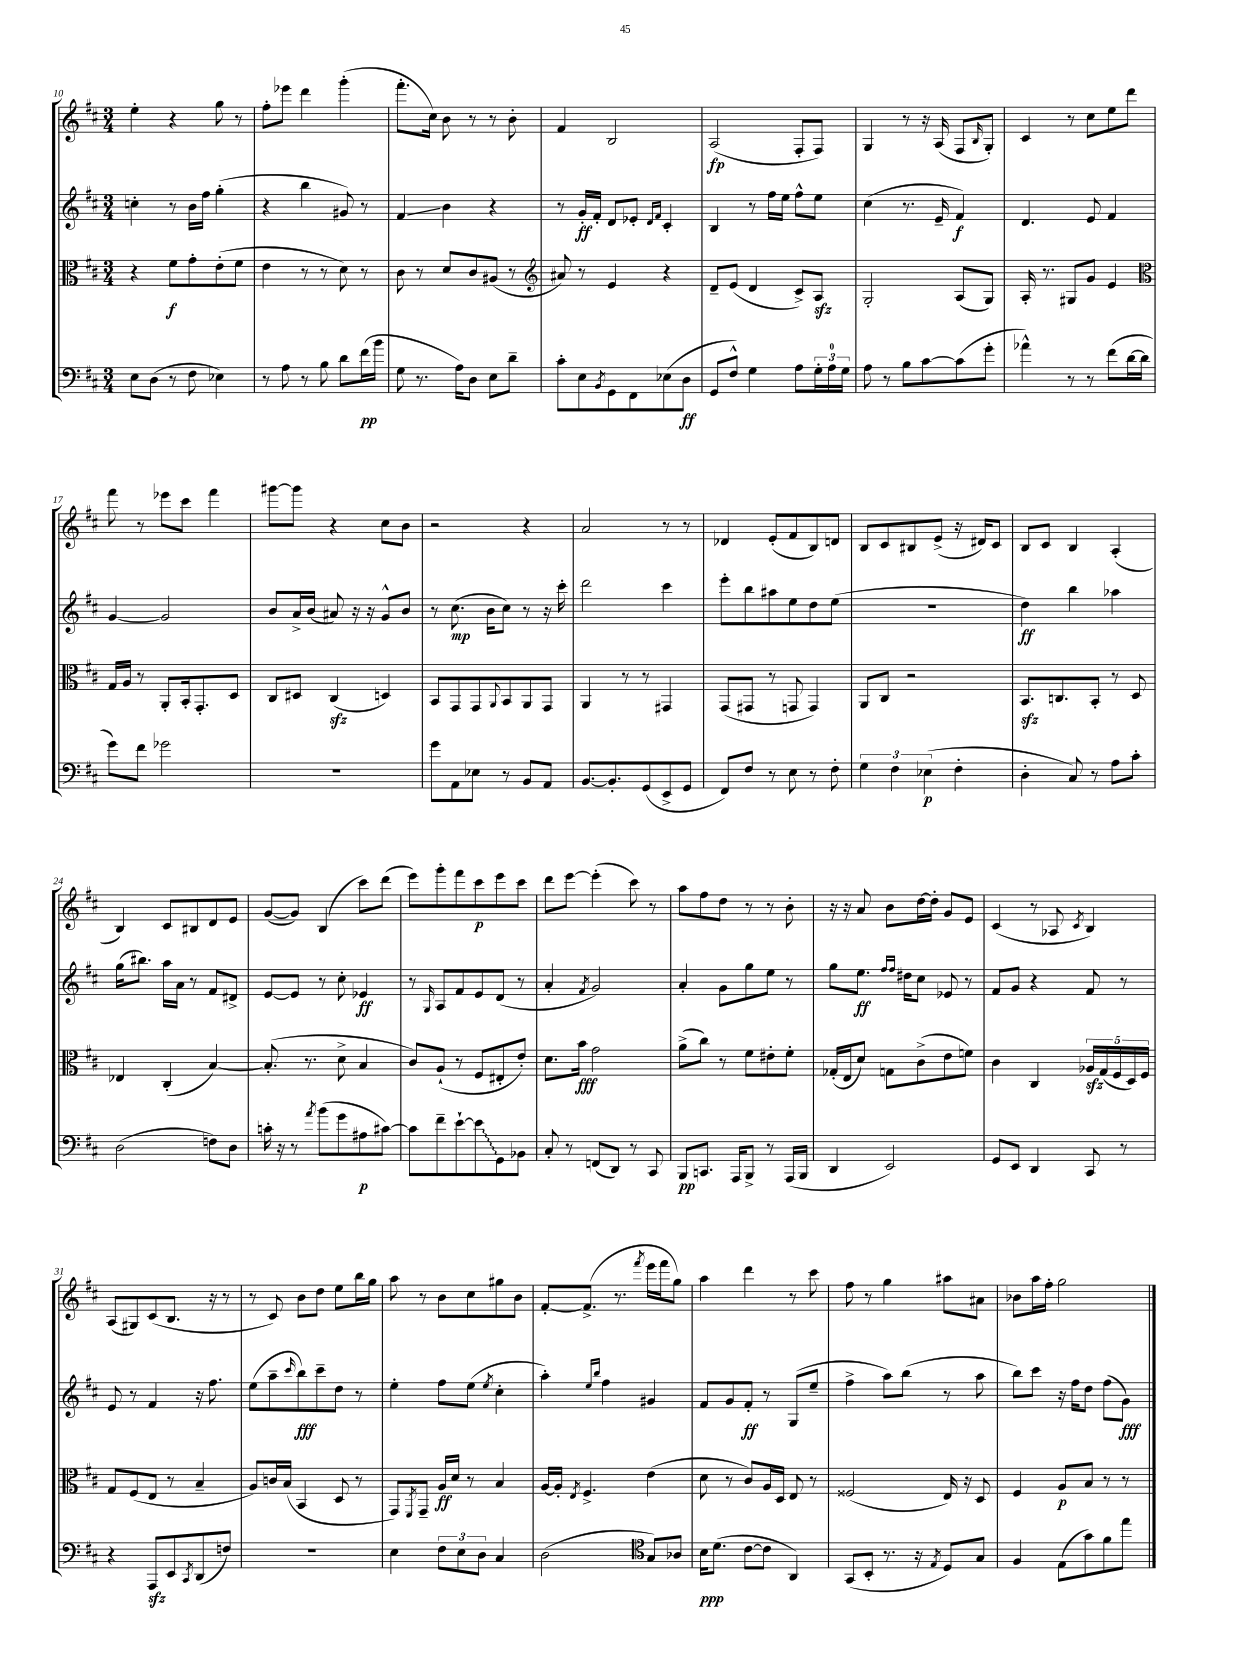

**kern	**kern	**kern	**kern
*staff4	*staff3	*staff2	*staff1
*clefF4	*clefC3	*clefG2	*clefG2
*k[f#c#]	*k[f#c#]	*k[f#c#]	*k[f#c#]
*M3/4	*M3/4	*M3/4	*M3/4
8E	4r	4cc'	4ee'
(8D	.	.	.
8r	8f#	8r	4r
8F#	8g'	16b	.
.	.	16ff#	.
4E-)	(8e'	(4gg'	8gg
.	8f#	.	8r
=	=	=	=
8r	4e	4r	8ff#'
8A	.	.	8eee-
8r	8r	4bb	4ddd
8B	8r	.	.
8d	8d)	8g#)	(4ggg'
(16f#	8r	8r	.
16b	.	.	.
=	=	=	=
8G	8c#	4f#	8.fff#'
8.r	8r	.	.
.	.	.	16cc#)
.	8d	4b	8b
16A)	.	.	.
8D	8c#	.	8r
8E	(8A#	4r	8r
8d~	8r	.	8b'
=	=	=	=
*	*clefG2	*	*
8c#'	8a#)	8r	4f#
8E	8r	16g'	.
.	.	16f#'	.
8qBB	.	.	.
8GG	4e	8d	2B
8FF#	.	8e-'	.
.	.	16qqd	.
.	.	16qqf#	.
(8E-	4r	4c#'	.
8D	.	.	.
=	=	=	=
8GG	8d~	4B	(2A
8F#^^)	(8e	.	.
4G	4d	8r	.
.	.	16ff#	.
.	.	16ee	.
8A	8c#^)	8ff#^^	8F#'
24G'	8A	8ee	8F#)
24A	.	.	.
24G	.	.	.
=	=	=	=
8A	2G'	(4cc#	4G
8r	.	.	.
8B	.	8.r	8r
[8c#	.	.	16r
.	.	16e~	(16A
(8c#]	(8A	4f#)	8F#
.	.	.	16qqB
8g'	8G)	.	8G')
=	=	=	=
4a-^^)	16A'	4.d	4c#
.	8.r	.	.
8r	8G#	.	8r
8r	8g	8e	8cc#
(8f#	4e	4f#	8ee
[16d	.	.	8ddd
16d]	.	.	.
=	=	=	=
*	*clefC3	*	*
8g)	16G	[4g	8fff#
.	16A	.	.
8f#	8r	.	8r
2g-	8AA'	2g]	8eee-
.	16BB'	.	8ccc#
.	8.GG'	.	.
.	.	.	4fff#
.	8D	.	.
=	=	=	=
2.r	8C#	8b	[8ggg#
.	8D#	16a^	8ggg#]
.	.	(16b	.
.	(4C#	8a#)	4r
.	.	16r	.
.	.	16r	.
.	4D)	8g^^	8cc#
.	.	8b	8b
=	=	=	=
8g	8BB	8r	2r
8AA	8GG	(8.cc#	.
8E-	8GG	.	.
.	.	16b	.
.	8qqAA	.	.
8r	8BB	8cc#)	.
8BB	8AA	8r	4r
8AA	8GG	16r	.
.	.	16ccc#'	.
=	=	=	=
[8.BB	4AA	2ddd	2a
8.BB']	.	.	.
.	8r	.	.
(8GG	8r	.	.
8EE^	4GG#	4ccc#	8r
8GG	.	.	8r
=	=	=	=
8FF#)	(8GG	8eee'	4d-
8F#	8GG#	8bb	.
8r	8r	8aa#	(8e'
8E	8GG	8ee	8f#
8r	4GG)	8dd	8B)
8F#'	.	(8ee	8d
=	=	=	=
6G	8AA	2.r	8B
.	8C#	.	8c#
6F#	.	.	.
.	2r	.	8B#
(6E-	.	.	.
.	.	.	(8e^
4F#'	.	.	16r
.	.	.	16d#)
.	.	.	8c#
=	=	=	=
4D'	8.BB	4dd)	8B
.	.	.	8c#
.	8.C	.	.
8C#)	.	4bb	4B
8r	8BB'	.	.
8A	8r	4aa-	(4A'
8c#'	8D	.	.
=	=	=	=
(2D	4E-	(16gg	4B)
.	.	8.bb#)	.
.	(4C#'	16aa	8c#
.	.	16a	.
.	.	8r	8B#
8F)	[4B)	8f#	8d
8D	.	8d#^	8e
=	=	=	=
16c'	(8.B']	[8e	([8g
16r	.	.	.
8r	.	8e]	8g])
.	8.r	.	.
8qa	.	.	.
(8b	.	8r	(4B
8g	8d^	8cc#'	.
8A#	4B	4e-	8ccc#)
[8c#)	.	.	(8ddd
=	=	=	=
8c#]	8c#)	8r	8eee)
.	.	16qqG	.
8f#~	(8A`	8A	8ggg'
[8e`	8r	8f#	8fff#
8e]	8F#	8e	8ccc#
8GG	8E#'	(8d	8eee
8BB-	8e')	8r	8ccc#
=	=	=	=
8C#'	8.d	4a'	8ddd
8r	.	.	[8eee
.	16b	.	.
.	.	8qf#	.
(8FF	2g	2g)	(4eee']
8DD)	.	.	.
8r	.	.	8ccc#)
8CC#	.	.	8r
=	=	=	=
8BBB	(8a^	4a'	8aa
8.CC	8cc#)	.	8ff#
.	8r	8g	8dd
16AAA	.	.	.
8BBB^	8f#	8gg	8r
8r	8e#'	8ee	8r
(16AAA	8f#'	8r	8b'
16BBB	.	.	.
=	=	=	=
4DD	(16G-'	8gg	16r
.	16E	.	16r
.	8d)	8.ee	8a
2EE)	8G	.	8b
.	.	16qqff#	.
.	.	16qqff#	.
.	.	16dd#	.
.	(8c#^	8cc#	[16dd
.	.	.	16dd']
.	8e	8e-	8g
.	8f)	8r	8e
=	=	=	=
8GG	4c#	8f#	(4c#
8EE	.	8g	.
4DD	4C#	4r	8r
.	.	.	8A-
.	.	.	8qc#
8CC#	20A-	8f#	4B)
.	(20G	.	.
.	20F#	.	.
8r	.	8r	.
.	20D)	.	.
.	20F#	.	.
=	=	=	=
4r	8G	8e	(8A
.	(8F#	8r	8G#)
8AAA	8E	4f#	(8c#
8EE	8r	.	8.B
8qCC#	.	.	.
(8DD	4B~	16r	.
.	.	8.ff#	16r
8F)	.	.	8r
=	=	=	=
2.r	8A)	(8ee	8r
.	16c	8aa~	8c#)
.	(16B	.	.
.	.	16qqccc#	.
.	4BB	8bb)	8b
.	.	8ccc#~	8dd
.	8D	8dd	8ee
.	8r	8r	16bb
.	.	.	16gg
=	=	=	=
4E	8GG)	4ee'	8aa
.	8qFF#	.	.
.	8GG~	.	8r
12F#	16A	8ff#	8b
.	16d	.	.
12E	.	.	.
.	8r	(8ee	8cc#
12D	.	.	.
.	.	8qee	.
4C#	4B	4cc#'	8gg#
.	.	.	8b
=	=	=	=
(2D	[16A	4aa')	[8f#'
.	16A']	.	.
.	8qE	.	.
.	4.F#^	.	(8.f#^]
.	.	16qqee	.
.	.	16qqbb	.
.	.	4ff#	.
.	.	.	8.r
*clefC4	*	*	*
.	.	.	8qfff#
8G)	(4e	4g#	16eee
.	.	.	16fff#
8A-	.	.	8gg)
=	=	=	=
16B	8d	8f#	4aa
(8.d	.	.	.
.	8r	8g	.
[8c#	8c#)	8f#'	4ddd
8c#]	16A	8r	.
.	16D	.	.
4AA)	8E	(8G	8r
.	8r	8ee~	8ccc#
=	=	=	=
(8GG	(2F##	4ff#^	8ff#
8BB'	.	.	8r
8.r	.	8aa)	4gg
.	.	(8bb	.
16r	.	.	.
8qE	.	.	.
8D)	16E)	8r	8aa#
.	16r	.	.
8G	8D	8aa	8a#
=	=	=	=
4F#	4F#	8bb)	8b-
.	.	8ccc#	16aa
.	.	.	16ff#'
(8E	8A	16r	2gg
.	.	16ff#	.
8g)	8B	8dd	.
8f#	8r	(8ff#	.
8ee	8r	8g)	.
==	==	==	==
*-	*-	*-	*-
